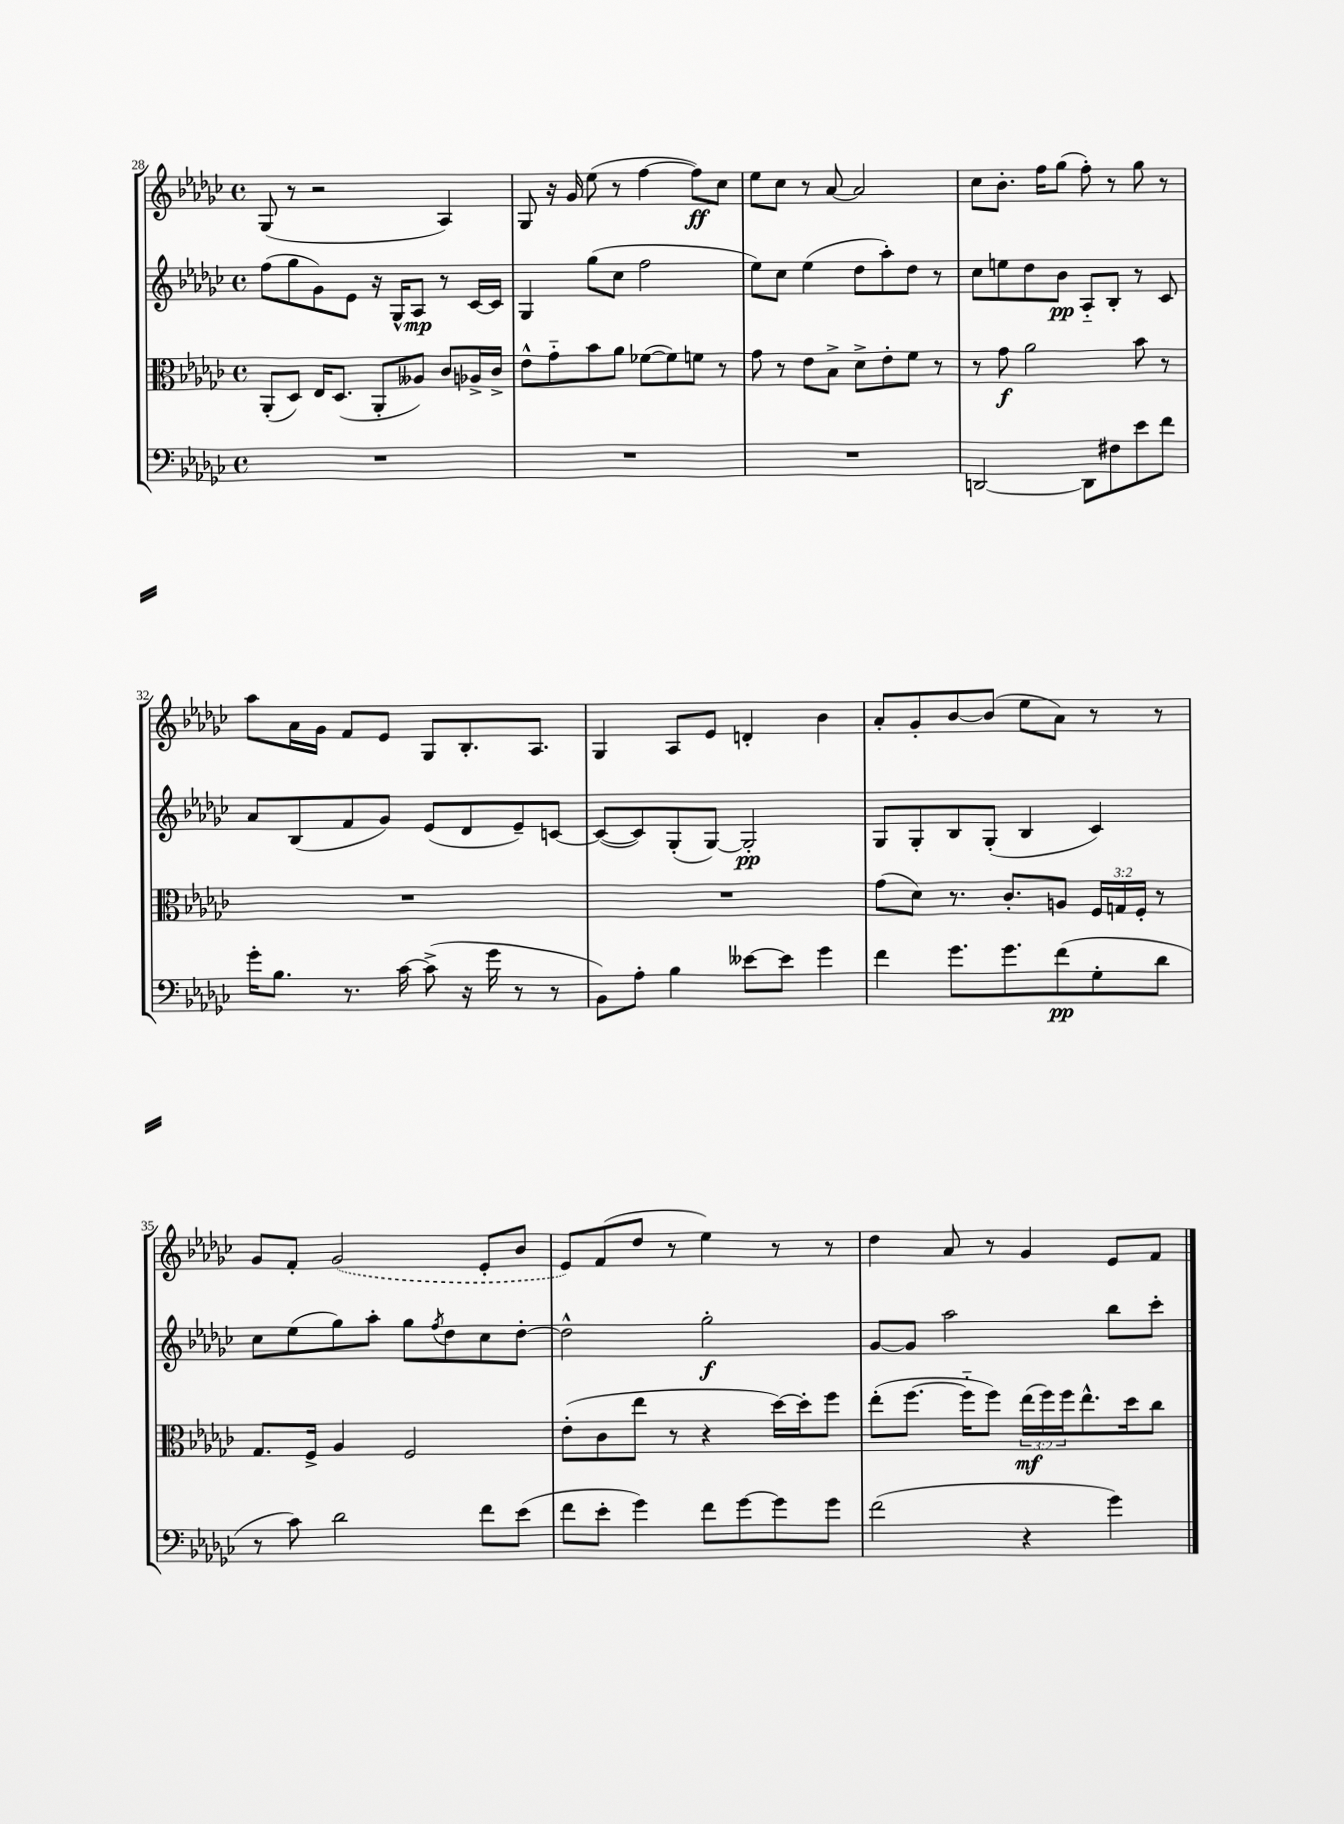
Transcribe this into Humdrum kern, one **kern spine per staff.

**kern	**dynam	**kern	**dynam	**kern	**dynam	**kern	**dynam
*part4	*part4	*part3	*part3	*part2	*part2	*part1	*part1
*staff4	*staff4	*staff3	*staff3	*staff2	*staff2	*staff1	*staff1
*clefF4	*	*clefC3	*	*clefG2	*	*clefG2	*
*k[b-e-a-d-g-c-]	*	*k[b-e-a-d-g-c-]	*	*k[b-e-a-d-g-c-]	*	*k[b-e-a-d-g-c-]	*
*M4/4	*	*M4/4	*	*M4/4	*	*M4/4	*
*met(c)	*	*met(c)	*	*met(c)	*	*met(c)	*
=28	=28	=28	=28	=28	=28	=28	=28
1r	.	(8AA-'/L	.	(8ff\L	.	(8G-/	.
.	.	8D-/J)	.	8gg-\	.	8r	.
.	.	16E-/KL	.	8g-\)	.	2r	.
.	.	(8.D-/J	.	.	.	.	.
.	.	.	.	8e-\J	.	.	.
.	.	8AA-'/L	.	16r	.	.	.
.	.	.	.	16G-^^/KL	.	.	.
.	.	8A--X/J)	.	8A-/J	mp	.	.
.	.	8c-/L	.	8r	.	4A-/)	.
.	.	16A-X^/L	.	[16c-/LL	.	.	.
.	.	16c-^/JJ	.	16c-/JJ]	.	.	.
=29	=29	=29	=29	=29	=29	=29	=29
1r	.	8e-^^\L	.	4G-/	.	8G-/	.
.	.	8g-\	.	.	.	16r	.
.	.	.	.	.	.	16g-/	.
.	.	8b-\	.	(8gg-\L	.	(8ee-\	.
.	.	8a-\J	.	8cc-\J	.	8r	.
.	.	([8f-X\L	.	2ff\	.	[4ff\	.
.	.	8f-\])	.	.	.	.	.
.	.	8fn\J	.	.	.	8ff\L])	ff
.	.	8r	.	.	.	8cc-\J	.
=30	=30	=30	=30	=30	=30	=30	=30
1r	.	8g-\	.	8ee-\L)	.	8ee-\L	.
.	.	8r	.	8cc-\J	.	8cc-\J	.
.	.	8e-\L	.	(4ee-\	.	8r	.
.	.	8B-^\J	.	.	.	[8a-/	.
.	.	8d-^\L	.	8dd-\L	.	2a-/]	.
.	.	8e-'\	.	8aa-'\)	.	.	.
.	.	8f\J	.	8dd-\J	.	.	.
.	.	8r	.	8r	.	.	.
=31	=31	=31	=31	=31	=31	=31	=31
[2DDn/	.	8r	.	8cc-\L	.	8cc-\L	.
.	.	8g-\	f	8een\	.	8.b-'\J	.
.	.	2a-\	.	8dd-\	.	.	.
.	.	.	.	.	.	16ff\KL	.
.	.	.	.	8b-\J	pp	(8gg-\J	.
8DD\L]	.	.	.	8A-/L	.	8ff'\)	.
8F#X\	.	.	.	8B-'/J	.	8r	.
8e-\	.	8b-\	.	8r	.	8gg-\	.
8f\J	.	8r	.	8c-/	.	8r	.
!!LO:LB:g=z
=32	=32	=32	=32	=32	=32	=32	=32
16g-'\KL	.	1r	.	8a-/L	.	8aa-\L	.
8.B-\J	.	.	.	.	.	.	.
.	.	.	.	(8B-/	.	16a-\L	.
.	.	.	.	.	.	16g-\JJ	.
8.r	.	.	.	8f/	.	8f/L	.
.	.	.	.	8g-/J)	.	8e-/J	.
[16c-\	.	.	.	.	.	.	.
(8c-^\]	.	.	.	(8e-/L	.	8G-/L	.
16r	.	.	.	8d-/	.	8.B-'/	.
16g-\	.	.	.	.	.	.	.
8r	.	.	.	8e-~/)	.	.	.
.	.	.	.	.	.	8.A-/J	.
8r	.	.	.	[8cn/J	.	.	.
=33	=33	=33	=33	=33	=33	=33	=33
8BB-\L)	.	1r	.	(8c/L_	.	4G-/	.
8A-'\J	.	.	.	8c/])	.	.	.
4B-\	.	.	.	(8G-'/	.	8A-/L	.
.	.	.	.	[8G-/J)	.	8e-/J	.
[8e--X\L	.	.	.	2G-'/]	pp	4dn'/	.
8e--\J]	.	.	.	.	.	.	.
4g-\	.	.	.	.	.	4b-\	.
=34	=34	=34	=34	=34	=34	=34	=34
4f\	.	(8g-\L	.	8G-/L	.	8a-'/L	.
.	.	8d-\J)	.	8G-'/	.	8g-'/	.
8.g-\L	.	8.r	.	8B-/	.	[8b-/	.
.	.	.	.	(8G-'/J	.	(8b-/J]	.
8.g-\	.	8.c-'/L	.	.	.	.	.
.	.	.	.	4B-/	.	8ee-\L	.
(8f\	pp	8An/J	.	.	.	8a-\J)	.
8G-'\	.	24F/LL	.	4c-/)	.	8r	.
.	.	24Gn/	.	.	.	.	.
.	.	24F'/JJ	.	.	.	.	.
8d-\J	.	8r	.	.	.	8r	.
!!LO:LB:g=z
=35	=35	=35	=35	=35	=35	=35	=35
8r	.	8.G-/L	.	8cc-\L	.	8g-/L	.
8c-\)	.	.	.	(8ee-\	.	8f'/J	.
.	.	16F^/Jk	.	.	.	.	.
2d-\	.	4A-/	.	8gg-\)	.	(2g-/	.
.	.	.	.	8aa-'\J	.	.	.
.	.	2F/	.	8gg-\L	.	.	.
.	.	.	.	8qff/	.	.	.
.	.	.	.	8dd-\	.	.	.
8f\L	.	.	.	8cc-\	.	8e-'/L	.
(8e-\J	.	.	.	[8dd-'\J	.	8b-/J	.
=36	=36	=36	=36	=36	=36	=36	=36
8f\L	.	(8e-'\L	.	2dd-^^\]	.	8e-/L)	.
8e-'\J	.	8c-\	.	.	.	(8f/	.
4g-\)	.	8ee-\J	.	.	.	8dd-/J	.
.	.	8r	.	.	.	8r	.
8f\L	.	4r	.	2gg-'\	f	4ee-\)	.
[8g-\	.	.	.	.	.	.	.
8g-\]	.	[16dd-\LL)	.	.	.	8r	.
.	.	16dd-'\J]	.	.	.	.	.
8g-\J	.	8ff\J	.	.	.	8r	.
=37	=37	=37	=37	=37	=37	=37	=37
(2f\	.	(8ee-'\L	.	[8g-/L	.	4dd-\	.
.	.	[8.ff\J	.	8g-/J]	.	.	.
.	.	.	.	2aa-\	.	8a-/	.
.	.	16ff\KL]	.	.	.	.	.
.	.	8ff\J)	.	.	.	8r	.
4r	.	(24ee-\LL	mf	.	.	4g-/	.
.	.	24ff\)	.	.	.	.	.
.	.	24ff\J	.	.	.	.	.
.	.	8.ee-^^\	.	.	.	.	.
4g-\)	.	.	.	8bb-\L	.	8e-/L	.
.	.	16dd-\k	.	.	.	.	.
.	.	8cc-\J	.	8ccc-'\J	.	8f/J	.
==	==	==	==	==	==	==	==
*-	*-	*-	*-	*-	*-	*-	*-
